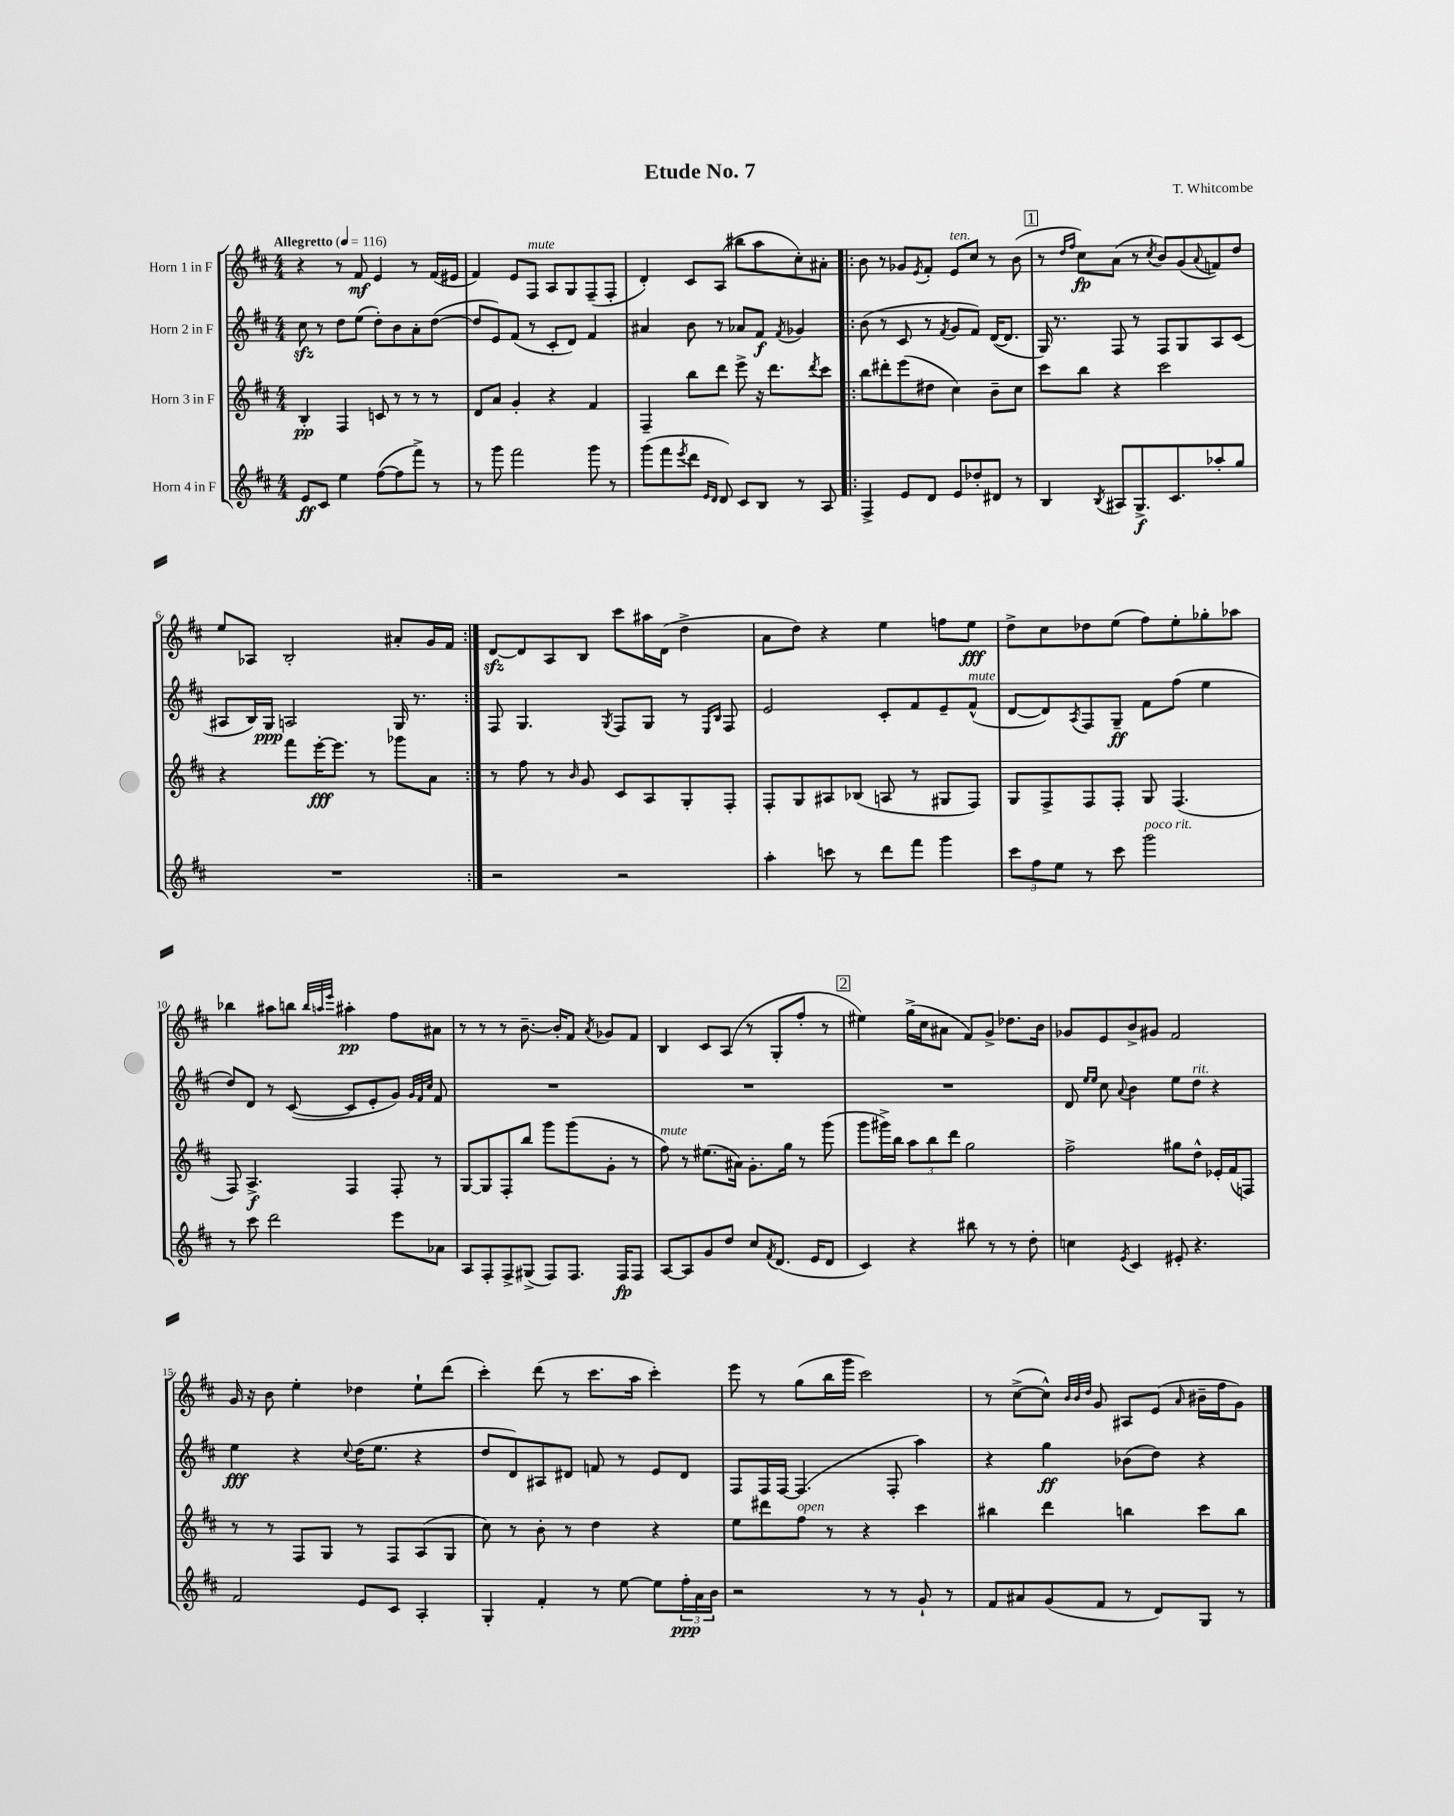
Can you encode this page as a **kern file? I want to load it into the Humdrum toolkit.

**kern	**kern	**kern	**kern
*staff4	*staff3	*staff2	*staff1
*clefG2	*clefG2	*clefG2	*clefG2
*k[f#c#]	*k[f#c#]	*k[f#c#]	*k[f#c#]
*M4/4	*M4/4	*M4/4	*M4/4
*MM116	*MM116	*MM116	*MM116
8e	4B'	8cc#	4r
8c#	.	8r	.
4ee	4F#	8dd	8r
.	.	(8ee	8f#
([8ff#	8c	8dd')	4e
8ff#]	8r	8b	.
8fff#^)	8r	8a'	8r
8r	8r	([8dd	(16f#
.	.	.	16e#
=	=	=	=
8r	8d	8dd]	4f#)
8ggg	8a	8e)	.
2fff#	4g'	(8f#	8e
.	.	8r	8F#
.	4r	8c#'	8A
.	.	8d)	8G
8ggg	4f#	4f#	(8F#~
8r	.	.	8F#'
=	=	=	=
(8ggg	4F#~	4a#	4d')
8fff#	.	.	.
8qeee	.	.	.
8ddd	8bb	8b	8c#
16qqe	.	.	.
16qqd	.	.	.
8d)	8ddd	8r	(8A
8c#	8eee^	8a-	8bb#
8B	16r	8f#	8aa
.	8.ddd	.	.
.	.	8qf#	.
8r	.	4g-	8cc#')
.	8qddd	.	.
8A	8ccc#	.	8a#'
=!|:	=!|:	=!|:	=!|:
4F#^	8bb	(8b	8b
.	8ddd#'	8r	8r
8e	(8eee	8c#	8g-
.	.	.	8qe
8d	8dd#	8r	8f#'
.	.	8qf#	.
8e	4cc#)	8g	8e
8dd-'	.	8f#)	8cc#
8d#	8b~	([16d	8r
.	.	8.d]	.
8r	8cc#	.	(8b
=	=	=	=
4B	8ccc#	16G)	8r
.	.	8.r	.
.	.	.	16qqdd
.	.	.	16qqff#
.	8bb	.	8cc#)
8qB	.	.	.
8A#	4r	8F#	(8a
8.G^	.	8r	8r
.	.	.	8qcc#
.	2ccc#	8F#	8b)
8.c#	.	.	.
.	.	8G	(8g
.	.	.	8qqa
8aa-'	.	8A	8f)
8gg	.	(8c#	8dd
=	=	=	=
1r	4r	8A#	8ee
.	.	16B)	8A-
.	.	16G	.
.	8fff#	2A	2B'
.	[16eee'	.	.
.	8.eee]	.	.
.	8r	.	.
.	8ggg-	16G	8a#'
.	.	8.r	.
.	8a	.	16g
.	.	.	16f#
=:|!	=:|!	=:|!	=:|!
2r	8r	8F#	[8d
.	8ff#	4.G	8d]
.	8r	.	8A
.	16qqb	.	.
.	8g	.	8B
.	.	8qG	.
2r	8c#	8F#	8ccc#
.	8A	8G	16aa#
.	.	.	(16d
.	8G'	8r	4dd^
.	.	16qqE	.
.	.	16qqB	.
.	8F#'	8F#	.
=	=	=	=
4aa'	8F#'	2e	8a
.	8G	.	8dd)
8ccc	8A#	.	4r
8r	(8B-	.	.
8ddd	8A	8c#'	4ee
8fff#	8r	8f#	.
4ggg	8G#	8e~	8ff
.	8F#)	(8f#^^	8ee
=	=	=	=
12ccc#	8G	[8d	8dd^
12ff#	.	.	.
.	8F#^	8d])	8cc#
12ee	.	.	.
.	.	8qA	.
8r	8F#	8F#	8dd-
8ccc#	8F#'	8G~	(8ee
2ggg	8G	8f#	8ff#)
.	(4.F#	(8ff#	8ee'
.	.	4ee	8gg-'
.	.	.	8aa-
=	=	=	=
8r	8F#)	8dd)	4bb-
8ccc#	4.A^	8d	.
2ddd	.	8r	8aa#
.	.	([8c#	8bb
.	.	.	32qqbb
.	.	.	32qqaa
.	.	.	32qqeee
.	4F#	8c#]	4aa#'
.	.	8e'	.
8eee	8F#'	8g)	8ff#
.	.	32qqg	.
.	.	32qqf#	.
.	.	32qqcc#	.
8a-	8r	8f#	8a#
=	=	=	=
8A	[8G	1r	8r
8F#'	8G]	.	8r
8F#^	8F#'	.	8r
(8G#^	8bb	.	[8.b~
8F#)	8ggg	.	.
.	.	.	16b']
8.F#	(8ggg	.	8f#
.	.	.	8qa
.	8g'	.	8g-
16F#	.	.	.
8F#	8r	.	8f#
=	=	=	=
[8A	8ff#)	1r	4B
8A]	8r	.	.
8g	(8.ee#	.	8c#
8dd	.	.	(8A
.	16a#)	.	.
8cc#	8.g'	.	8r
8qf#	.	.	.
(8.d	.	.	8G'
.	16gg	.	.
.	8r	.	8ff#'
16e	.	.	.
8d	(8ggg	.	8r
=	=	=	=
4c#)	8ggg	1r	4ee#)
.	16ggg#^)	.	.
.	16bb	.	.
4r	12aa	.	(16gg^
.	.	.	16cc#
.	12bb	.	.
.	.	.	8a#
.	12ddd	.	.
8bb#	2gg	.	8f#)
8r	.	.	8g^
8r	.	.	8.dd-
8dd'	.	.	.
.	.	.	16b
=	=	=	=
4cc	2ff#^	8d	8g-
.	.	16qqee	.
.	.	16qqee	.
.	.	8cc#	8e
8qe	.	8qqa	.
4c#	.	4b	8b^
.	.	.	8g#
8e#'	8gg#	8ee	2f#
4.r	8dd^^	8dd	.
.	16e-'	4r	.
.	(16f#	.	.
.	8F)	.	.
=	=	=	=
2f#	8r	4ee	16g
.	.	.	16r
.	8r	.	8b
.	8F#	4r	4ee'
.	8G	.	.
.	.	8qqcc#	.
8e	8r	(16dd	4dd-
.	.	8.ee	.
8c#	8F#	.	.
4A'	(8A	4r	8ee`
.	8G	.	(8ddd
=	=	=	=
4G'	8cc#)	8dd	4ccc#')
.	8r	8d)	.
4f#'	8b'	8A#	(8ddd
.	8r	8d#	8r
8r	4dd	8f	8.ccc#
[8ee	.	8r	.
.	.	.	16aa
8ee]	4r	8e	4ccc#')
24ff#'	.	8d#	.
24a	.	.	.
24b	.	.	.
=	=	=	=
2r	8ee	8F#	8eee
.	8ddd#	16F#	8r
.	.	[16F#	.
.	8ff#	(4.F#]	(8gg
.	8r	.	16bb
.	.	.	16ggg
8r	4r	.	2ccc#)
8r	.	8F#'	.
8g`	4ccc#	4aa)	.
8r	.	.	.
=	=	=	=
8f#	4bb#	4r	8r
8a#	.	.	([8cc#^
(8g	4ddd	4gg	8cc#^^])
.	.	.	32qqb
.	.	.	32qqb
.	.	.	32qqdd
8f#	.	.	8g
8r	4bb	(8b-	8A#
8d)	.	8dd)	(8e
.	.	.	16qqa
8G	8ccc#	4r	16b#~
.	.	.	16ff#
8r	8bb	.	8g)
==	==	==	==
*-	*-	*-	*-
